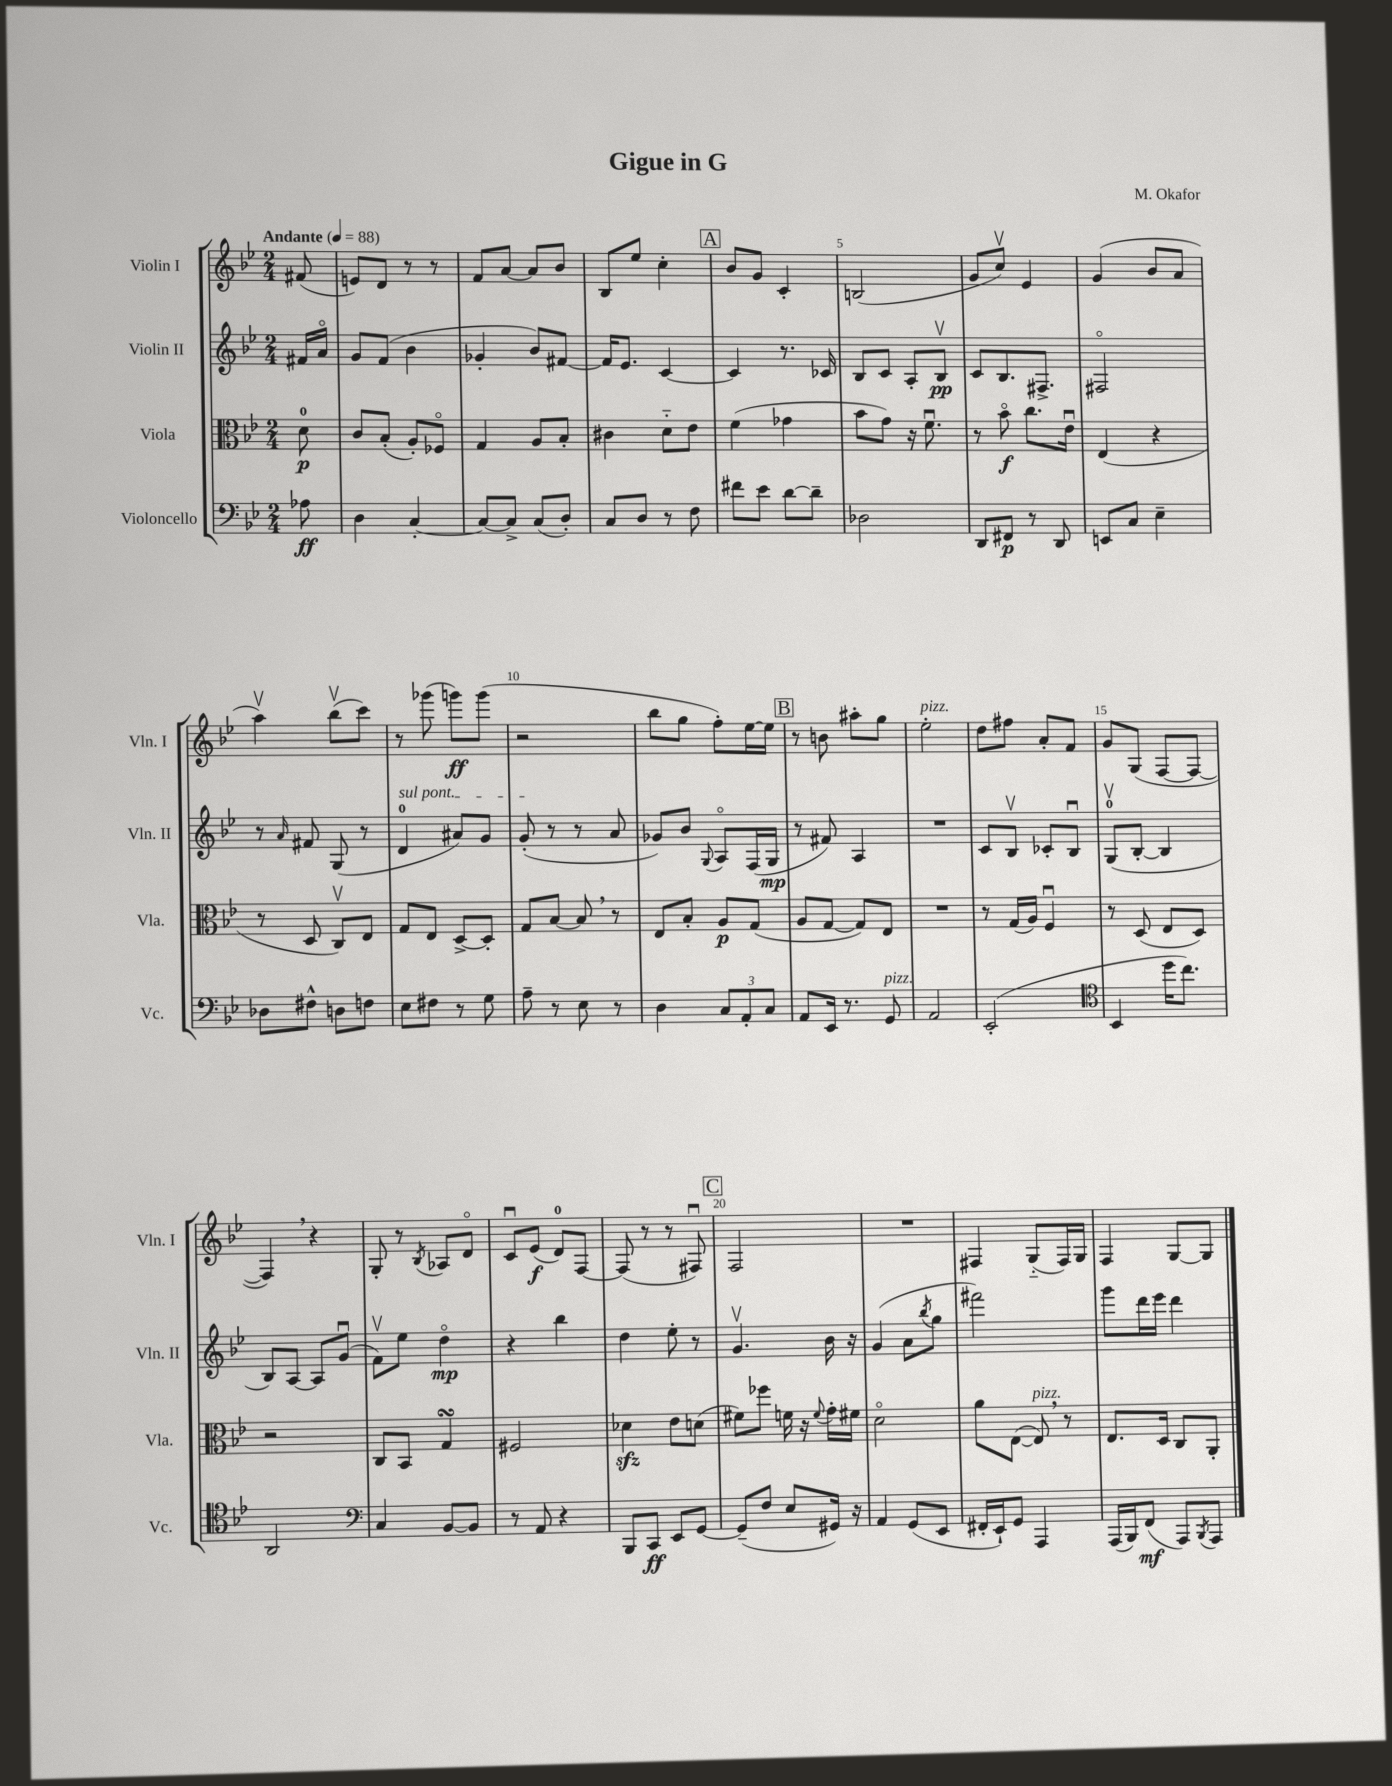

**kern	**kern	**kern	**kern
*staff4	*staff3	*staff2	*staff1
*clefF4	*clefC3	*clefG2	*clefG2
*k[b-e-]	*k[b-e-]	*k[b-e-]	*k[b-e-]
*M2/4	*M2/4	*M2/4	*M2/4
*MM88	*MM88	*MM88	*MM88
8A-	8d	16f#	(8f#
.	.	16ao	.
=	=	=	=
4D	8c	8g	8e)
.	(8B-'	(8f	8d
[4C'	8A')	4b-	8r
.	8F-o	.	8r
=	=	=	=
8C_	4G	4g-'	8f
8C^]	.	.	[8a
(8C	8A	8b-)	8a]
8D')	8B-'	[8f#	8b-
=	=	=	=
8C	4c#	16f#]	8B-
.	.	8.e-	.
8D	.	.	8ee-
8r	8d'~	[4c	4cc'
8F	8e-	.	.
=	=	=	=
8f#	(4f	4c]	8b-
8e-	.	.	8g
[8d	4g-	8.r	4c'
8d~]	.	.	.
.	.	16c-	.
=	=	=	=
2D-	8b-	8B-	(2B
.	8g)	8c	.
.	16r	8A'	.
.	8.fu	.	.
.	.	8B-v	.
=	=	=	=
8DD	8r	8c	8g
8FF#	8b-o	8.B-	8ccv)
8r	8.cc	.	4e-
.	.	8.F#^	.
8DD	.	.	.
.	16e-u	.	.
=	=	=	=
8EE	(4E-	2F#o	(4g
8C	.	.	.
4E-~	4r	.	8b-
.	.	.	8a
=	=	=	=
8D-	8r	8r	4aav)
.	.	16qqa	.
8F#^^	8D	8f#	.
8D	8Cv)	(8G	(8bb-v
8F	8E-	8r	8ccc)
=	=	=	=
8E-	8G	4d	8r
8F#	8E-	.	(8ggg-
8r	[8D^	8a#)	8ggg)
8G	8D']	8g	(8ggg
=	=	=	=
8A~	8G	(8g'	2r
8r	[8B-	8r	.
8E-	8B-]	8r	.
8r	8r	8a	.
=	=	=	=
4D	8E-	8g-)	8bb-
.	8B-'	8b-	8gg
.	.	8qqG	.
12C	8A	8Ao	8ff')
12AA'	.	.	.
.	(8G	(16F	[16ee-
12C	.	.	.
.	.	16G	16ee-]
=	=	=	=
8AA	8A	8r	8r
16EE-	[8G	8f#)	8b
8.r	.	.	.
.	8G])	4A	8aa#'
8GG	8E-	.	8gg
=	=	=	=
2AA	2r	2r	2ee-'
=	=	=	=
(2EE-'	8r	8c	8dd
.	(16G	8B-v	8ff#
.	16A)	.	.
.	4Fu	8c-'	8a'
.	.	8B-u	8f
=	=	=	=
*clefC4	*	*	*
4BB-	8r	(8Gv	8g
.	(8D	[8B-'	(8G
16dd	8E-	4B-]	[8F
8.cc)	.	.	.
.	8D)	.	8F_
=	=	=	=
2AA	2r	8B-)	4F])
.	.	[8A	.
.	.	8A]	4r
.	.	(8gu	.
=	=	=	=
*clefF4	*	*	*
4C	8C	8fv)	8G'
.	8BB-	8ee-	8r
.	.	.	8qB-
[8BB-	4G	4ddo	8A-
8BB-]	.	.	8do
=	=	=	=
8r	2F#	4r	8cu
8AA	.	.	(8e-
4r	.	4bb-	8d)
.	.	.	[8F
=	=	=	=
8BBB-	4d-	4dd	(8F]
8CC	.	.	8r
8EE-	8e-	8ee-'	8r
[8GG	(8d	8r	8F#u)
=	=	=	=
(8GG~]	8f#)	4.gv	2F
8F	8ff-	.	.
8E-	16f	.	.
.	16r	.	.
.	8qqf	.	.
16GG#)	16g'	16b-	.
16r	16f#	16r	.
=	=	=	=
4AA	2do	(4g	2r
(8GG	.	8a	.
.	.	8qbb-	.
8EE-	.	8gg	.
=	=	=	=
16FF#'	8a	2fff#)	4F#
16EE-`)	.	.	.
8GG	([8E-	.	.
4AAA	8E-])	.	(8G'~
.	8r	.	16F#)
.	.	.	16G
=	=	=	=
(16AAA	8.E-	8ggg	4F
16BBB-)	.	.	.
(8FF	.	16ddd	.
.	16D	16eee-	.
8AAA)	8C	4ddd	[8G
8qBBB-	.	.	.
8AAA	8AA'	.	8G]
==	==	==	==
*-	*-	*-	*-
